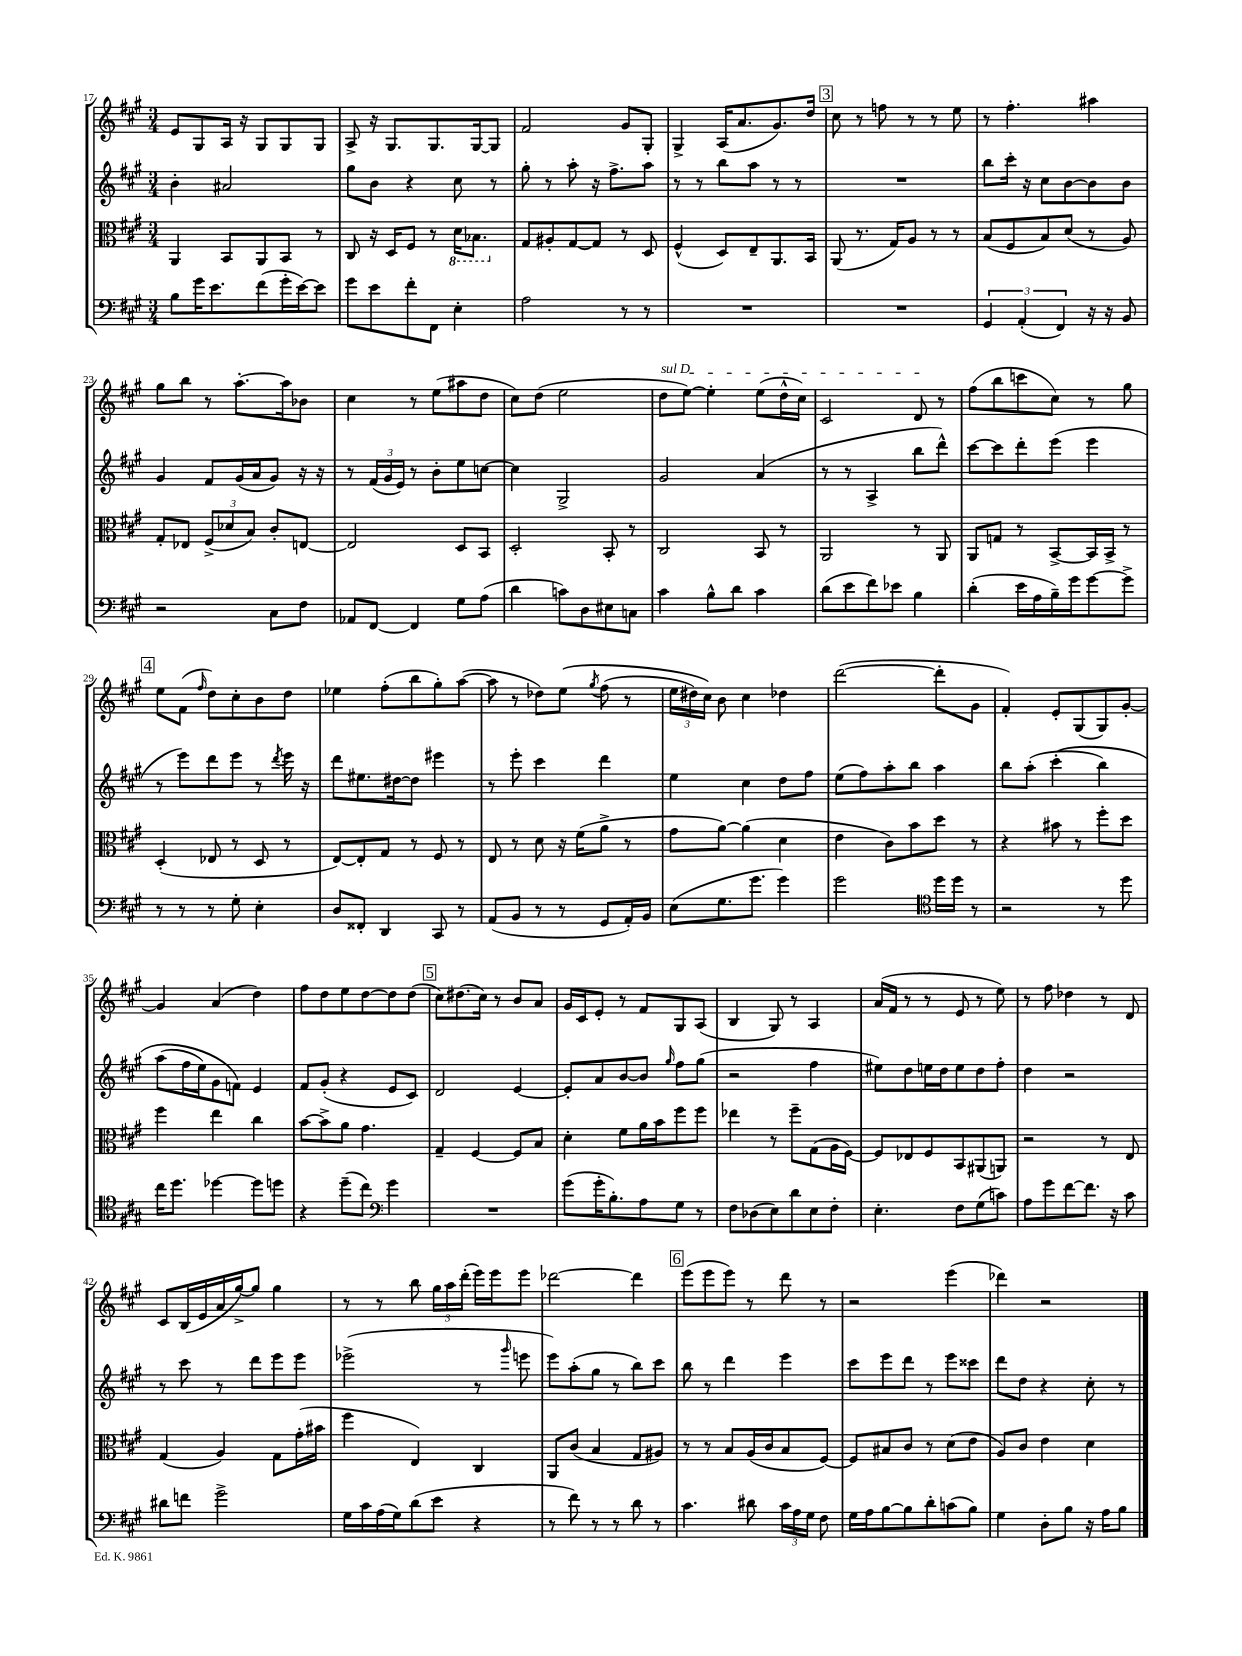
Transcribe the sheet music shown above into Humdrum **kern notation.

**kern	**kern	**kern	**kern
*part4	*part3	*part2	*part1
*staff4	*staff3	*staff2	*staff1
*clefF4	*clefC3	*clefG2	*clefG2
*k[f#c#g#]	*k[f#c#g#]	*k[f#c#g#]	*k[f#c#g#]
*M3/4	*M3/4	*M3/4	*M3/4
=17	=17	=17	=17
8B\L	4AA/	4b'\	8e/L
16g#\K	.	.	8G#/
8.e\	.	.	.
.	8BB/L	2a#X/	16A/Jk
.	.	.	16r
(8f#\	8AA/	.	8G#/L
16g#'\L	8BB/J	.	8G#/
[16e\J)	.	.	.
8e\J]	8r	.	8G#/J
=18	=18	=18	=18
8g#\L	8C#/	8gg#\L	8A^/
8e\	16r	8b\J	16r
.	16D/KL	.	8.G#/L
8f#'\	8F#/J	4r	.
8FF#\J	8r	.	8.G#/
*	*8ba	*	*
4E'\	16D\KL	8cc#\	.
.	8.BB-X\J	.	[16G#/k
.	.	8r	8G#/J]
=19	=19	=19	=19
*	*X8ba	*	*
2A\	8G#/L	8gg#'\	2f#/
.	8A#X'/	8r	.
.	[8G#/	8aa'\	.
.	8G#/J]	16r	.
.	.	8.ff#^\L	.
8r	8r	.	8g#/L
8r	8D/	8aa\J	8G#'/J
=20	=20	=20	=20
2.r	(4F#^^/	8r	4G#^/
.	.	8r	.
.	8D/L)	8bb\L	(16A/KL
.	.	.	8.a/
.	8E~/	8aa\J	.
.	8.AA/	8r	8.g#/)
.	.	8r	.
.	16BB/Jk	.	16dd/Jk
!!LO:REH:place=s1:t=3
=21	=21	=21	=21
2.r	(8AA/	2.r	8cc#\
.	8.r	.	8r
.	.	.	8ffn\
.	16G#/KL)	.	.
.	8A/J	.	8r
.	8r	.	8r
.	8r	.	8ee\
=22	=22	=22	=22
6GG#/	(8B/L	8bb\L	8r
.	8F#/	16ccc#'\Jk	4.ff#'\
(6AA'/	.	.	.
.	.	16r	.
.	8B/)	8cc#\L	.
6FF#/)	.	.	.
.	(8d/J	[8b\	.
16r	8r	8b\]	4aa#X\
16r	.	.	.
8BB/	8A/)	8b\J	.
!!LO:LB:g=z
=23	=23	=23	=23
2r	8G#'/L	4g#/	8gg#\L
.	8E-X/J	.	8bb\J
.	(12F#^/L	8f#/L	8r
.	12d-X/	.	.
.	.	(16g#/L	[8.aa'\L
.	12B/J)	.	.
.	.	16a/J	.
8C#\L	8c#'/L	8g#/J)	.
.	.	.	16aa\k]
8F#\J	[8En/J	16r	8b-X\J
.	.	16r	.
=24	=24	=24	=24
8AA-X/L	2E/]	8r	4cc#\
[8FF#/J	.	(24f#/LL	.
.	.	24g#/	.
.	.	24e/JJ)	.
4FF#/]	.	8r	8r
.	.	8b'\L	(8ee\L
8G#\L	8D/L	8ee\	8aa#X\
(8A\J	8BB/J	[8ccn\J	8dd\J
=25	=25	=25	=25
4d\	2D'/	4cc\]	8cc#\L)
.	.	.	(8dd\J
8cn\L)	.	2G#^/	2ee\
8D\	.	.	.
8E#X\	8BB'/	.	.
8Cn\J	8r	.	.
=26	=26	=26	=26
!	!	!	!LO:TX:a:i:t=sul D
4c#\	2C#/	2g#/	8dd\L
.	.	.	[8ee\J)
8B^^\L	.	.	4ee'\]
8d\J	.	.	.
4c#\	8BB/	(4a/	(8ee\L
.	8r	.	16dd^^\L
.	.	.	16cc#\JJ)
=27	=27	=27	=27
(8d\L	2AA/	8r	2c#/
8e\	.	8r	.
8f#\)	.	4A^/	.
8e-X\J	.	.	.
4B\	8r	8bb\L	8d/
.	8AA/	8ddd^^\J)	8r
=28	=28	=28	=28
(4d'\	8AA/L	[8ccc#\L	(8ff#\L
.	8Gn/J	8ccc#\]	8bb\
16e\LL	8r	8ddd'\	8cccn\
16A\	.	.	.
16B~\)	[8BB^/L	(8eee\J	8cc#\J)
16g#\J	.	.	.
[8g#\	16BB/L]	4eee\	8r
.	16BB^/JJ	.	.
8g#^\J]	8r	.	8gg#\
!!LO:LB:g=z
!!LO:REH:place=s1:t=4
=29	=29	=29	=29
8r	(4D'/	8r	8ee\L
8r	.	8eee\L)	(8f#\J
.	.	.	16qqff#/
8r	8E-X/	8ddd\	8dd\L)
8G#'\	8r	8eee\J	8cc#'\
4E'\	8D/	8r	8b\
.	.	8qddd/	.
.	8r	16eee\	8dd\J
.	.	16r	.
=30	=30	=30	=30
8D/L	[8E/L)	8ddd\L	4ee-X\
8FF##X'/J	8E'/]	8.ee#X\	.
4DD/	8G#/J	.	(8ff#'\L
.	.	[16dd#X\k	.
.	8r	8dd#\J]	8bb\
8CC#/	8F#/	4eee#X\	8gg#'\)
8r	8r	.	([8aa\J
=31	=31	=31	=31
(8AA/L	8E/	8r	8aa\]
8BB/J	8r	8eee'\	8r
8r	8d\	4ccc#\	8dd-X\L)
8r	16r	.	(8ee\J
.	(16f#\KL	.	.
.	.	.	8qgg#/
8GG#/L	8a^\J	4ddd\	(8ff#\
16AA'/L)	8r	.	8r
16BB/JJ	.	.	.
=32	=32	=32	=32
(8E\L	8g#\L	4ee\	24ee\LL
.	.	.	24dd#X\)
.	.	.	24cc#\JJ)
8.G#\	[8a\J)	.	8b\
.	(4a\]	4cc#\	4cc#\
8.g#\J	.	.	.
4g#\)	4d\	8dd\L	4dd-X\
.	.	8ff#\J	.
=33	=33	=33	=33
2g#\	4e\	(8ee\L	([2ddd\
.	.	8ff#\)	.
.	8c#\L)	8aa'\	.
.	8b\	8bb\J	.
*clefC4	*	*	*
16dd\LL	8dd\J	4aa\	8ddd'\L]
16dd\JJ	.	.	.
8r	8r	.	8g#\J
=34	=34	=34	=34
2r	4r	8bb\L	4f#'/)
.	.	(8aa'\J	.
.	8b#X\	(4ccc#'\	8e'/L
.	8r	.	(8G#/
8r	8ff#'\L	4bb\)	8G#/)
8dd\	8dd\J	.	[8g#'/J
!!LO:LB:g=z
=35	=35	=35	=35
16cc#\KL	4ff#\	(8aa\L	4g#/]
8.dd\J	.	.	.
.	.	16ff#\L	.
.	.	16ee\J)	.
[4dd-X\	4ee\	8g#\	(4a/
.	.	8fn\J)	.
8dd-\L]	4cc#\	4e/	4dd\)
8ddn\J	.	.	.
=36	=36	=36	=36
4r	[8b\L	8f#/L	8ff#\L
.	8b^\]	(8g#'/J	8dd\
(8dd~\L	8a\J	4r	8ee\
8cc#\J)	4.g#\	.	[8dd\
*clefF4	*	*	*
4g#\	.	8e/L	8dd\]
.	.	8c#/J)	(8dd\J
!!LO:REH:place=s1:t=5
=37	=37	=37	=37
2.r	4G#~/	2d/	8cc#\L)
.	.	.	(8.dd#X\
.	[4F#/	.	.
.	.	.	16cc#\Jk)
.	.	.	8r
.	8F#/L]	[4e/	8b/L
.	8B/J	.	8a/J
=38	=38	=38	=38
(8g#\L	4d'\	8e'/L]	16g#/LL
.	.	.	16c#/J
16g#'\K	.	8a/	8e'/J
8.B'\)	.	.	.
.	8f#\L	[8b/	8r
8A\	16a\L	8b/J]	8f#/L
.	16b\J	.	.
.	.	16qqgg#/	.
8G#\J	8ff#\	8ff#\L	8G#/
8r	8ff#\J	(8gg#\J	(8A/J
=39	=39	=39	=39
8F#\L	4ee-X\	2r	4B/
(8D-X\	.	.	.
8E\)	8r	.	8G#/)
8d\	8ff#~\L	.	8r
8E\	(8G#\	4ff#\	4A/
8F#'\J	16A\L	.	.
.	[16F#\JJ)	.	.
=40	=40	=40	=40
4.E'\	8F#/L]	8ee#X\L)	(16a/LL
.	.	.	16f#/JJ
.	8E-X/	8dd\	8r
.	8F#/	16een\L	8r
.	.	16dd\J	.
8F#\L	8BB/	8ee\	8e/
(8G#\	(8AA#X/	8dd\	8r
8cn\J)	8AAn/J)	8ff#'\J	8ee\)
=41	=41	=41	=41
8A\L	2r	4dd\	8r
8g#\	.	.	8ff#\
[8f#\	.	2r	4dd-X\
8.f#\J]	.	.	.
.	8r	.	8r
16r	.	.	.
8c#\	8E/	.	8d/
!!LO:LB:g=z
=42	=42	=42	=42
8d#X\L	(4G#/	8r	8c#/L
8fn\J	.	8ccc#\	(16B/L
.	.	.	16e/
2g#^\	4A/)	8r	16a/
.	.	.	[16gg#^/J)
.	.	8ddd\L	8gg#/J]
.	8G#\L	8eee\	4gg#\
.	(16g#'\L	8eee\J	.
.	16b#X\JJ	.	.
=43	=43	=43	=43
16G#\LL	4ff#\	(2eee-X^\	8r
16c#\	.	.	.
(16A\	.	.	8r
16G#\J)	.	.	.
(8d\	4E/)	.	8bb\
8e\J	.	.	24gg#\LL
.	.	.	24aa\
.	.	.	(24ddd'\JJ
4r	4C#/	8r	16eee\LL)
.	.	.	16eee\J
.	.	16qqggg#/	.
.	.	8eeen\	8eee\J
=44	=44	=44	=44
8r	8AA/L	8eee\L)	[2ddd-X\
8f#\)	(8c#/J	(8aa'\	.
8r	4B/	8gg#\J	.
8r	.	8r	.
8d\	8G#/L	8bb\L)	4ddd-\]
8r	8A#X/J)	8ccc#\J	.
!!LO:REH:place=s1:t=6
=45	=45	=45	=45
4.c#\	8r	8bb\	(8eee\L
.	8r	8r	8eee\
.	8B/L	4ddd\	8eee\J)
8d#X\	(16A/L	.	8r
.	16c#/J	.	.
24c#\LL	8B/	4eee\	8ddd\
24A\	.	.	.
24G#\JJ	.	.	.
8F#\	[8F#/J)	.	8r
=46	=46	=46	=46
16G#\LL	8F#/L]	8ccc#\L	2r
16A\J	.	.	.
[8B\	8B#X/	8eee\	.
8B\]	8c#/J	8ddd\J	.
8d'\	8r	8r	.
(8cn\	(8d\L	8eee\L	(4eee\
8B\J)	8e\J	8ccc##X\J	.
=47	=47	=47	=47
4G#\	8A/L)	8ddd\L	4ddd-X\)
.	8c#/J	8dd\J	.
8D'\L	4e\	4r	2r
8B\J	.	.	.
16r	4d\	8cc#'\	.
16A\KL	.	.	.
8B\J	.	8r	.
==	==	==	==
*-	*-	*-	*-
